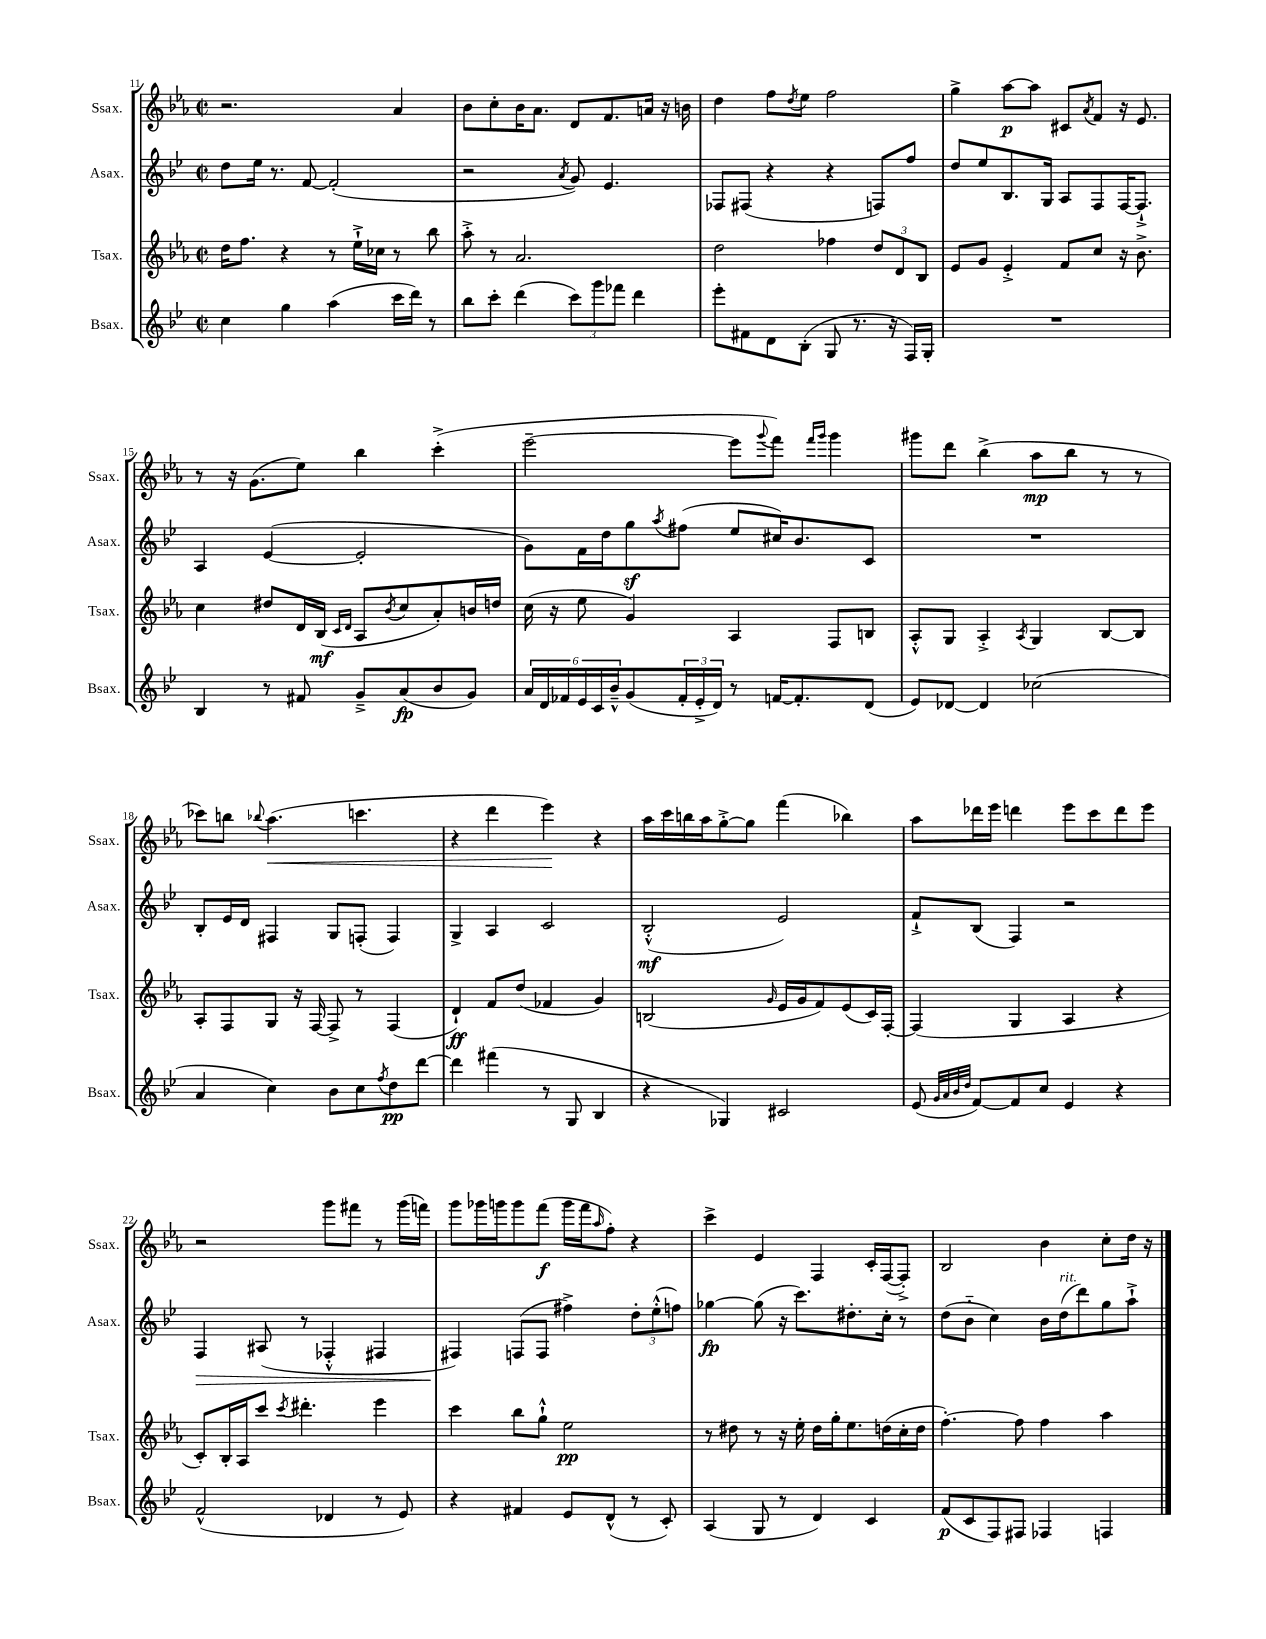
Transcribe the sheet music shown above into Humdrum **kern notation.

**kern	**dynam	**kern	**dynam	**kern	**dynam	**kern	**dynam
*part4	*part4	*part3	*part3	*part2	*part2	*part1	*part1
*staff4	*staff4	*staff3	*staff3	*staff2	*staff2	*staff1	*staff1
*I"Bsax.	*	*I"Tsax.	*	*I"Asax.	*	*I"Ssax.	*
*I'Bsax.	*	*I'Tsax.	*	*I'Asax.	*	*I'Ssax.	*
*clefG2	*	*clefG2	*	*clefG2	*	*clefG2	*
*k[b-e-]	*	*k[b-e-a-]	*	*k[b-e-]	*	*k[b-e-a-]	*
*M2/2	*	*M2/2	*	*M2/2	*	*M2/2	*
*met(c|)	*	*met(c|)	*	*met(c|)	*	*met(c|)	*
=11	=11	=11	=11	=11	=11	=11	=11
4cc\	.	16dd\KL	.	8dd\L	.	2.r	.
.	.	8.ff\J	.	.	.	.	.
.	.	.	.	16ee-\Jk	.	.	.
.	.	.	.	8.r	.	.	.
4gg\	.	4r	.	.	.	.	.
.	.	.	.	[8f/	.	.	.
(4aa\	.	8r	.	(2f'/]	.	.	.
.	.	16ee-`^\LL	.	.	.	.	.
.	.	16cc-X\JJ	.	.	.	.	.
16ccc\LL	.	8r	.	.	.	4a-/	.
16ddd\JJ)	.	.	.	.	.	.	.
8r	.	8bb-\	.	.	.	.	.
=12	=12	=12	=12	=12	=12	=12	=12
8bb-\L	.	8aa-'^\	.	2r	.	8b-\L	.
8ccc'\J	.	8r	.	.	.	8cc'\	.
(4ddd\	.	2.a-/	.	.	.	16b-\K	.
.	.	.	.	.	.	8.a-\J	.
.	.	.	.	8qa/	.	.	.
12ccc\L)	.	.	.	8g/)	.	8d/L	.
12ggg\	.	.	.	.	.	.	.
.	.	.	.	4.e-/	.	8.f/	.
12fff-X\J	.	.	.	.	.	.	.
4ddd\	.	.	.	.	.	.	.
.	.	.	.	.	.	16an/Jk	.
.	.	.	.	.	.	16r	.
.	.	.	.	.	.	16bn\	.
=13	=13	=13	=13	=13	=13	=13	=13
8eee-'\L	.	2dd\	.	8F-X/L	.	4dd\	.
8f#X\	.	.	.	(8F#X/J	.	.	.
8d\	.	.	.	4r	.	8ff\L	.
.	.	.	.	.	.	8qdd/	.
(8B-'\J	.	.	.	.	.	8ee-\J	.
8G/	.	4ff-X\	.	4r	.	2ff\	.
8.r	.	.	.	.	.	.	.
.	.	12dd/L	.	8Fn/L)	.	.	.
16r	.	.	.	.	.	.	.
.	.	12d/	.	.	.	.	.
16F/LL)	.	.	.	8ff/J	.	.	.
.	.	12B-/J	.	.	.	.	.
16G'/JJ	.	.	.	.	.	.	.
=14	=14	=14	=14	=14	=14	=14	=14
1r	.	8e-/L	.	8dd/L	.	4gg^\	.
.	.	8g/J	.	8ee-/	.	.	.
.	.	4e-'^/	.	8.B-/	.	[8aa-\L	p
.	.	.	.	.	.	8aa-\J]	.
.	.	.	.	16G/Jk	.	.	.
.	.	8f/L	.	8A/L	.	8c#X/L	.
.	.	.	.	.	.	8qa-/	.
.	.	8cc/J	.	8F/	.	8f/J	.
.	.	16r	.	[16F/K	.	16r	.
.	.	8.b-^\	.	8.F`^/J]	.	8.e-/	.
!!LO:LB:g=z
=15	=15	=15	=15	=15	=15	=15	=15
4B-/	.	4cc\	.	4A/	.	8r	.
.	.	.	.	.	.	16r	.
.	.	.	.	.	.	(8.g\L	.
8r	.	8dd#X/L	.	([4e-/	.	.	.
8f#X/	.	16d/L	.	.	.	8ee-\J)	.
.	.	(16B-/JJ	mf	.	.	.	.
.	.	16qqc/LL	.	.	.	.	.
.	.	16qqd/JJ	.	.	.	.	.
8g~^/L	.	8A-/L	.	2e-'/]	.	4bb-\	.
.	.	8qb-/	.	.	.	.	.
(8a/	fp	8cc/	.	.	.	.	.
8b-/	.	8a-'/)	.	.	.	(4ccc'^\	.
8g/J)	.	16bn/L	.	.	.	.	.
.	.	16ddn/JJ	.	.	.	.	.
=16	=16	=16	=16	=16	=16	=16	=16
24a/LL	.	(16cc\	.	8g\L)	.	[2eee-~\	.
24d/	.	.	.	.	.	.	.
.	.	16r	.	.	.	.	.
24f-X/	.	.	.	.	.	.	.
24e-/	.	8ee-\	.	16f\L	.	.	.
24c/	.	.	.	.	.	.	.
.	.	.	.	16dd\J	.	.	.
24b-~^^/J	.	.	.	.	.	.	.
(8g/	.	4g/)	.	8ggz\	.	.	.
.	.	.	.	8qaa/	.	.	.
24f-'/L	.	.	.	(8ff#X\J	.	.	.
24e-'^/	.	.	.	.	.	.	.
24d/JJ)	.	.	.	.	.	.	.
8r	.	4A-/	.	8ee-/L	.	8eee-\L]	.
.	.	.	.	.	.	8qqggg/	.
[16fn/KL	.	.	.	16cc#X/K)	.	8fff\J)	.
8.f'/]	.	.	.	8.b-/	.	.	.
.	.	.	.	.	.	16qqfff/LL	.
.	.	.	.	.	.	16qqggg/JJ	.
.	.	8F/L	.	.	.	4ggg\	.
(8d/J	.	8Bn/J	.	8c/J	.	.	.
=17	=17	=17	=17	=17	=17	=17	=17
8e-/L)	.	8A-'^^/L	.	1r	.	8ggg#X\L	.
[8d-X/J	.	8G/J	.	.	.	8ddd\J	.
4d-/]	.	4A-'^/	.	.	.	(4bb-^\	.
.	.	8qA-/	.	.	.	.	.
(2cc-X\	.	4G/	.	.	.	8aa-\L	mp
.	.	.	.	.	.	8bb-\J	.
.	.	[8B-/L	.	.	.	8r	.
.	.	8B-/J]	.	.	.	8r	.
!!LO:LB:g=z
=18	=18	=18	=18	=18	=18	=18	=18
4a/	.	8A-'/L	.	8B-'/L	.	8ccc-X\L)	.
.	.	8F/	.	16e-/L	.	8bbn\J	.
.	.	.	.	16d/JJ	.	.	.
.	.	.	.	.	.	8qqbb-X/	.
!	!	!	!	!	!	!	!LO:HP:b
4cc\)	.	8G/J	.	4F#X/	.	(4.aa-\	<
.	.	16r	.	.	.	.	.
.	.	[16F/	.	.	.	.	.
8b-\L	.	8F^/]	.	8G/L	.	.	.
8cc\	.	8r	.	(8Fn'/J	.	4.cccn\	.
8qff/	.	.	.	.	.	.	.
8dd\	pp	(4F/	.	4F/)	.	.	.
[8ddd\J	.	.	.	.	.	.	.
=19	=19	=19	=19	=19	=19	=19	=19
4ddd\]	.	4d`/)	ff	4G^/	.	4r	.
(4fff#X\	.	8f/L	.	4A/	.	4ddd\	.
.	.	(8dd/J	.	.	.	.	.
8r	.	4f-X/	.	2c/	.	4eee-\)	.
8G/	.	.	.	.	.	.	.
4B-/	.	4g/)	.	.	.	4r	[
=20	=20	=20	=20	=20	=20	=20	=20
4r	.	(2Bn/	.	(2B-'^^/	mf	16aa-\LL	.
.	.	.	.	.	.	16ccc\	.
.	.	.	.	.	.	16bbn\	.
.	.	.	.	.	.	16aa-\J	.
4G-X/)	.	.	.	.	.	[8gg'^\	.
.	.	.	.	.	.	8gg\J]	.
.	.	16qqg/	.	.	.	.	.
2c#X/	.	16e-/LL	.	2e-/)	.	(4fff\	.
.	.	16g/J	.	.	.	.	.
.	.	8f/)	.	.	.	.	.
.	.	(8e-/	.	.	.	4bb-X\)	.
.	.	16c/L)	.	.	.	.	.
.	.	[16F'/JJ	.	.	.	.	.
=21	=21	=21	=21	=21	=21	=21	=21
(8e-/	.	(4F/]	.	8f`^/L	.	8aa-\L	.
32qqg/LLL	.	.	.	.	.	.	.
32qqa/	.	.	.	.	.	.	.
32qqb-/	.	.	.	.	.	.	.
32qqdd/JJJ	.	.	.	.	.	.	.
[8f/L)	.	.	.	(8B-/J	.	16ddd-X\L	.
.	.	.	.	.	.	16eee-\JJ	.
8f/]	.	4G/	.	4F/)	.	4dddn\	.
8cc/J	.	.	.	.	.	.	.
4e-/	.	4A-/	.	2r	.	8eee-\L	.
.	.	.	.	.	.	8ccc\	.
4r	.	4r	.	.	.	8ddd\	.
.	.	.	.	.	.	8eee-\J	.
!!LO:LB:g=z
=22	=22	=22	=22	=22	=22	=22	=22
!	!	!	!	!	!LO:HP:b	!	!
(2f^^/	.	8c'/L)	.	4F/	>	2r	.
.	.	16B-'/L	.	.	.	.	.
.	.	16A-/J	.	.	.	.	.
.	.	8ccc/J	.	(8A#X/	.	.	.
.	.	8qccc/	.	.	.	.	.
.	.	4.ddd#X'\	.	8r	.	.	.
4d-X/	.	.	.	4F-X'^^/	.	8ggg\L	.
.	.	.	.	.	.	8fff#X\J	.
8r	.	4eee-\	.	4F#X/	.	8r	.
8e-/)	.	.	.	.	.	(16ggg\LL	.
.	.	.	.	.	.	16fffn\JJ)	.
=23	=23	=23	=23	=23	=23	=23	=23
4r	.	4ccc\	.	4F#X/)	.	8ggg\L	.
.	.	.	.	.	.	16ggg-X\L	.
.	.	.	.	.	.	16gggn\J	.
4f#X/	.	8bb-\L	.	(8Fn/L	]	8ggg\	.
.	.	8gg`^^\J	.	8F/J	.	(8fff\J	f
8e-/L	.	2ee-\	pp	4ff#X^\)	.	16ggg\LL	.
.	.	.	.	.	.	16fff\J	.
.	.	.	.	.	.	16qqaa-/	.
(8d^^/J	.	.	.	.	.	8ff'\J)	.
8r	.	.	.	12dd'\L	.	4r	.
.	.	.	.	(12ee-'^^\	.	.	.
8c'/)	.	.	.	.	.	.	.
.	.	.	.	12ffn\J)	.	.	.
=24	=24	=24	=24	=24	=24	=24	=24
(4A/	.	8r	.	[4gg-X\	fp	4ccc^\	.
.	.	8dd#X\	.	.	.	.	.
8G/	.	8r	.	(8gg-\]	.	4e-/	.
8r	.	16r	.	16r	.	.	.
.	.	16ee-'\	.	8.ccc\L)	.	.	.
4d/)	.	16dd#\LL	.	.	.	4F/	.
.	.	16gg'\J	.	.	.	.	.
.	.	8.ee-\	.	8.dd#X'\	.	.	.
4c/	.	.	.	.	.	16c'/LL	.
.	.	(16ddn\L	.	16cc'\Jk	.	([16F/J	.
.	.	16cc'\	.	8r	.	8F'^/J])	.
.	.	16dd\JJ	.	.	.	.	.
=25	=25	=25	=25	=25	=25	=25	=25
(8f/L	p	[4.ff'\)	.	(8dd\L	.	2B-/	.
8c/	.	.	.	8b-\J	.	.	.
8F/)	.	.	.	4cc\)	.	.	.
8F#X/J	.	8ff\]	.	.	.	.	.
4F-X/	.	4ff\	.	16b-\LL	.	4b-\	.
!	!	!	!	!LO:TX:a:i:t=rit.	!	!	!
.	.	.	.	(16dd\J	.	.	.
.	.	.	.	8ddd\)	.	.	.
4Fn/	.	4aa-\	.	8gg\	.	8cc'\L	.
.	.	.	.	8aa`^\J	.	16dd\Jk	.
.	.	.	.	.	.	16r	.
==	==	==	==	==	==	==	==
*-	*-	*-	*-	*-	*-	*-	*-
